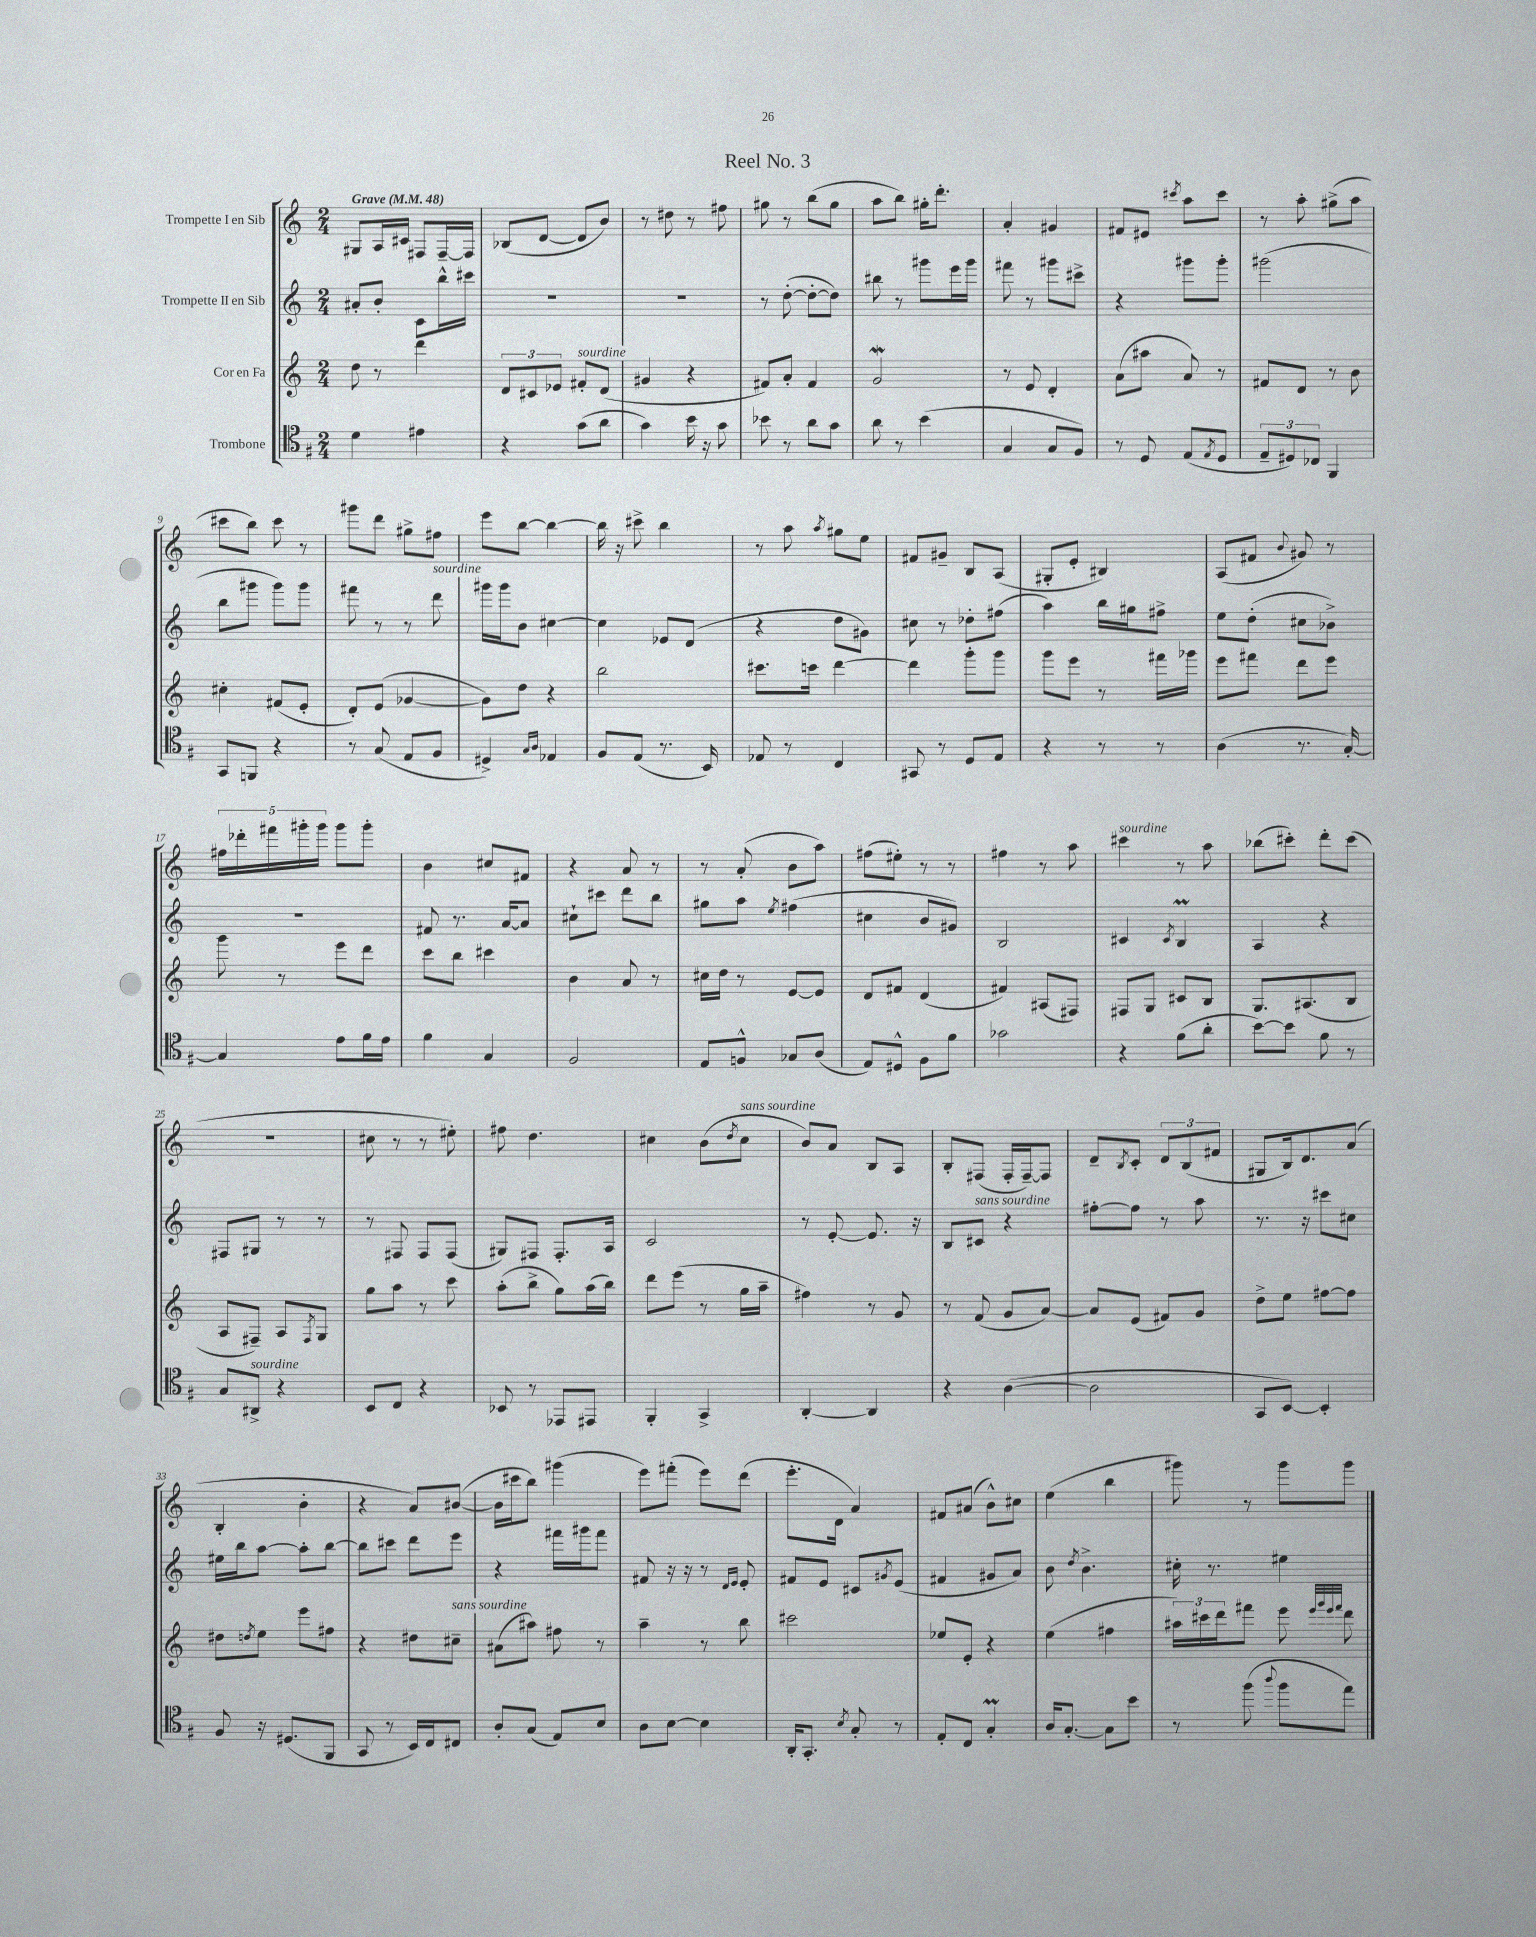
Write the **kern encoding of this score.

**kern	**kern	**kern	**kern
*part4	*part3	*part2	*part1
*staff4	*staff3	*staff2	*staff1
*I"Trombone	*I"Cor en Fa	*I"Trompette II en Sib	*I"Trompette I en Sib
*clefC4	*clefG2	*clefG2	*clefG2
*k[f#]	*k[]	*k[]	*k[]
*M2/4	*M2/4	*M2/4	*M2/4
*MM48	*MM48	*MM48	*MM48
=1	=1	=1	=1
!	!	!	!LO:TX:a:B:t=Grave
4d\	8dd\	8a#X'/L	8G#X/L
.	8r	8b'/J	16A/L
.	.	.	16c#X/JJ
4e#X\	4ddd\	8c\L	8F#X/L
.	.	16bb^^\L	[16F#~/L
.	.	16ccc#X\JJ	16F#/JJ]
=2	=2	=2	=2
4r	12d/L	2r	(8B-X/L
.	12c#X/	.	.
.	.	.	[8d/J
.	12e-X/J	.	.
!	!LO:TX:a:i:t=sourdine	!	!
(8g\L	8f#X'/L	.	8d/L]
8a\J	(8d/J	.	8b/J)
=3	=3	=3	=3
4g\)	4g#X/	2r	8r
.	.	.	8dd#X\
16b\	4r	.	8r
16r	.	.	.
8g\	.	.	8ff#X\
=4	=4	=4	=4
8b-X\	8f#X/L)	8r	8gg#X\
8r	8a'/J	([8dd'\	8r
8a\L	4f#/	8dd'\L_	(8bb\L
8g\J	.	8dd\J])	8gg#\J
=5	=5	=5	=5
8a\	2gW/	8bb#X\	8aa\L
8r	.	8r	8bb\J)
(4b\	.	8ggg#X\L	16gg#X'\KL
.	.	.	8.ddd'\J
.	.	16eee\L	.
.	.	16ggg#\JJ	.
=6	=6	=6	=6
4G/	8r	8fff#X\	4a'/
.	8e/	8r	.
8G/L	4d'/	8ggg#X\L	4g#X/
8F#/J)	.	8ccc#X^\J	.
=7	=7	=7	=7
8r	(8a\L	4r	8f#X/L
8D/	8aa#X\J	.	8e#X/J
.	.	.	8qccc#X/
(8E/L	8a/)	8ggg#X\L	8aa\L
8qE/	.	.	.
8D/J	8r	8ggg#'\J	8ccc#\J
=8	=8	=8	=8
12E~/L	8f#X/L	(2ggg#X\	8r
12D#X/)	.	.	.
.	8d/J	.	8aa'\
12C-X/J	.	.	.
4FF#/	8r	.	(8gg#X^\L
.	8b\	.	8aa\J
!!LO:LB:g=z
=9	=9	=9	=9
8GG/L	4cc#X'\	8bb\L	8ccc#X\L
8FFn/J	.	8ggg#X\J	8bb\J)
4r	(8f#X/L	8ggg#\L)	8ccc#\
.	8e'/J	8ggg#\J	8r
=10	=10	=10	=10
8r	8d'/L)	8fff#X\	8ggg#X\L
(8G/	(8e/J	8r	8ddd\J
8E/L	[4g-X/	8r	8gg#X^\L
!	!	!LO:TX:a:i:t=sourdine	!
8F#/J	.	8ddd\	8ff#X\J
=11	=11	=11	=11
4D#X^/)	8g-\L])	16ggg#X\LL	8eee\L
.	.	16ggg#\J	.
.	8dd\J	8b\J	[8bb\J
16qqG/LL	.	.	.
16qqA/JJ	.	.	.
4E-X/	4r	[4cc#X\	4bb\_
=12	=12	=12	=12
8F#/L	2bb\	4cc#\]	16bb\]
.	.	.	16r
(8E/J	.	.	8ccc#X^\
8.r	.	8e-X/L	4bb\
.	.	(8d/J	.
16BB/)	.	.	.
=13	=13	=13	=13
8E-X/	8.ccc#X\L	4r	8r
8r	.	.	8aa\
.	16cccn\Jk	.	.
.	.	.	8qaa/
4C/	[4ddd\	8dd\L	8gg#X\L
.	.	8g#X\J)	8ee\J
=14	=14	=14	=14
8GG#X/	4ddd\]	8cc#X\	8f#X/L
8r	.	8r	8g#X~/J
8D/L	8ggg'\L	8dd-X'\L	8B/L
8E/J	8ggg\J	(8ff#X\J	(8A/J
=15	=15	=15	=15
4r	8ggg\L	4aa\)	8G#X'/L
.	8eee\J	.	8e'/J
8r	8r	16bb\LL	4B#X/)
.	.	16gg#X\J	.
8r	16fff#X\LL	8ff#X^\J	.
.	16ggg-X\JJ	.	.
=16	=16	=16	=16
(4A\	8eee\L	8ee\L	(8A/L
.	8fff#X\J	(8dd'\J	8f#X/J
.	.	.	8qqb/
8.r	8ddd\L	8cc#X\L	8g#X/)
.	8eee\J	8b-X^\J)	8r
[16G'/)	.	.	.
!!LO:LB:g=z
=17	=17	=17	=17
4G/]	8ggg\	2r	20ff#X\LL
.	.	.	20ddd-X'\
.	.	.	20fff#X\
.	8r	.	.
.	.	.	20ggg#X'\
.	.	.	20ggg#\JJ
8e\L	8eee\L	.	8ggg#\L
16f#\L	8ddd\J	.	8ggg#'\J
16e\JJ	.	.	.
=18	=18	=18	=18
4f#\	8ccc\L	8f#X/	4b\
.	8bb\J	8.r	.
4G/	4ccc#X\	.	8cc#X/L
.	.	[16a/KL	.
.	.	8a/J]	8f#X/J
=19	=19	=19	=19
2F#/	4b\	8cc#X`\L	4r
.	.	8ccc#X\J	.
.	8a/	8ddd\L	8a/
.	8r	8bb\J	8r
=20	=20	=20	=20
8E/L	16cc#X\LL	8gg#X\L	8r
.	16dd\JJ	.	.
8Fn^^/J	8r	8aa\J	(8a'/
.	.	8qee/	.
8G-X/L	[8e/L	(4ff#X\	8b\L
(8A/J	8e/J]	.	8aa\J)
=21	=21	=21	=21
8E/L)	8d/L	4cc#X\	(8ff#X\L
8D#X^^/J	8f#X/J	.	8ee#X'\J)
8F#\L	(4d/	8b/L	8r
8f#\J	.	8g#X/J)	8r
=22	=22	=22	=22
2g-X\	4f#X/)	2B/	4ff#X\
.	(8A#X/L	.	8r
.	8F#X/J)	.	8aa\
=23	=23	=23	=23
!	!	!	!LO:TX:a:i:t=sourdine
4r	8F#X/L	4c#X/	4ccc#X\
.	8G/J	.	.
.	.	8qc#/	.
(8f#\L	8c#X/L	4Bm/	8r
8a'\J	8B/J	.	8aa\
=24	=24	=24	=24
[8b\L)	8.G/L	4A/	(8bb-X\L
8b\J]	.	.	8ccc#X'\J)
.	(8.A#X/	.	.
8f#\	.	4r	8ddd'\L
8r	8B/J	.	(8ccc#\J
!!LO:LB:g=z
=25	=25	=25	=25
8G/L	8A/L	8F#X/L	2r
!LO:TX:a:i:t=sourdine	!	!	!
8AA#X^/J	8F#X~/J)	8G#X/J	.
4r	8A/L	8r	.
.	8qF#/	.	.
.	8G/J	8r	.
=26	=26	=26	=26
8BB/L	8gg\L	8r	8cc#X\
8C/J	8aa\J	8F#X/	8r
4r	8r	8F#/L	8r
.	8ccc\	(8F#/J	8ee#X'\)
=27	=27	=27	=27
8BB-X/	(8aa'\L	8G#X/L)	8ff#X\
8r	8bb^\J	8F#X/J	4.dd\
8EE-X/L	8gg\L)	8.F#'/L	.
8EE#X/J	(16aa\L	.	.
.	16bb\JJ)	16A/Jk	.
=28	=28	=28	=28
4FF#'/	8ddd\L	2c/	4cc#X\
.	(8eee\J	.	.
4GG^/	8r	.	(8b\L
.	.	.	8qdd/
!	!	!	!LO:TX:a:i:t=sans sourdine
.	16gg\LL	.	8cc#\J
.	16aa~\JJ	.	.
=29	=29	=29	=29
[4AA'/	4ff#X\)	8r	8b/L)
.	.	[8e'/	8a/J
4AA/]	8r	8.e/]	8B/L
.	8g/	.	8A/J
.	.	16r	.
=30	=30	=30	=30
4r	8r	8B/L	8B'/L
!	!	!LO:TX:a:i:t=sans sourdine	!
.	(8f/	8c#X/J	(8F#X/J
([4A\	8g/L	4r	16F#'/LL
.	.	.	[16F#~/J)
.	[8a/J)	.	8F#/J]
=31	=31	=31	=31
2A\]	8a/L]	[8ff#X'\L	8d~/L
.	.	.	8qB/
.	(8e/J	8ff#\J]	8c'/J
.	8f#X/L)	8r	12d/L
.	.	.	(12B/
.	8g/J	8aa\	.
.	.	.	12f#X/J
=32	=32	=32	=32
8GG/L	8dd^\L	8.r	8G#X/L
[8BB/J)	8ee\J	.	16B/k)
.	.	16r	8.d/
4BB'/]	[8ff#X\L	8ccc#X\L	.
.	8ff#\J]	8cc#X\J	(8a/J
!!LO:LB:g=z
=33	=33	=33	=33
8F#/	8dd#X\L	16ee#X\LL	4B'/
.	.	16bb\J	.
.	8qddn/	.	.
16r	8ee\J	[8aa\J	.
(8.D#X/L	.	.	.
.	8eee\L	8aa'\L]	4b'\
8FF#/J	8ff#X\J	[8bb\J	.
=34	=34	=34	=34
8GG/	4r	8bb\L]	4r
8r	.	8ccc#X\J	.
16BB/LL)	8dd#X\L	8ddd\L	8a/L)
16C/J	.	.	.
!	!LO:TX:a:i:t=sans sourdine	!	!
8C#X/J	8cc#X~\J	8eee\J	([8b#X/J
=35	=35	=35	=35
8A'/L	(8a#X\L	4r	16b#\LL]
.	.	.	16ccc#X\J
(8G/J	8aa#X\J)	.	8bb\J)
8E/L)	8ff#X\	16fff#X\LL	(4ggg#X\
.	.	16ggg#X\J	.
8B/J	8r	8fff#\J	.
=36	=36	=36	=36
8A\L	4aa~\	8f#X/	8eee\L)
[8B\J	.	16r	(8fff#X'\J
.	.	16r	.
4B\]	8r	8r	8eee\L)
.	.	16qqd/LL	.
.	.	16qqe/JJ	.
.	8bb\	8e'/	(8ddd\J
=37	=37	=37	=37
16AA'/KL	2ccc#X\	8f#X/L	8.eee'\L
8.GG'/J	.	.	.
.	.	8e/J	.
.	.	.	16d\Jk
8qB/	.	.	.
8G'/	.	8c#X/L	4a/)
.	.	8qg#X/	.
8r	.	(8e/J	.
=38	=38	=38	=38
8E'/L	8ee-X/L	4f#X/	8f#X/L
8C/J	8e'/J	.	(8a#X/J
4GM'/	4r	8g#X/L	8b^^\L)
.	.	8a/J)	8cc#X\J
=39	=39	=39	=39
16A/KL	(4ee\	8b\	(4ee\
[8.G'/J	.	.	.
.	.	8qdd/	.
.	.	4.b^\	.
8G\L]	4ff#X\	.	4bb\
8b\J	.	.	.
=40	=40	=40	=40
8r	24aa#X\LL)	16cc#X'\	8ggg#X\)
.	24ccc#X\	.	.
.	.	8.r	.
.	24ddd\J	.	.
(8ff#\	8fff#X\J	.	8r
8qqaa/	.	.	.
8ff#\L	8eee\	4ee#X\	8ggg#\L
.	32qqeee/LLL	.	.
.	32qqggg/	.	.
.	32qqeee/	.	.
.	32qqfff#/JJJ	.	.
8ee\J)	8ddd\	.	8ggg#\J
==	==	==	==
*-	*-	*-	*-
